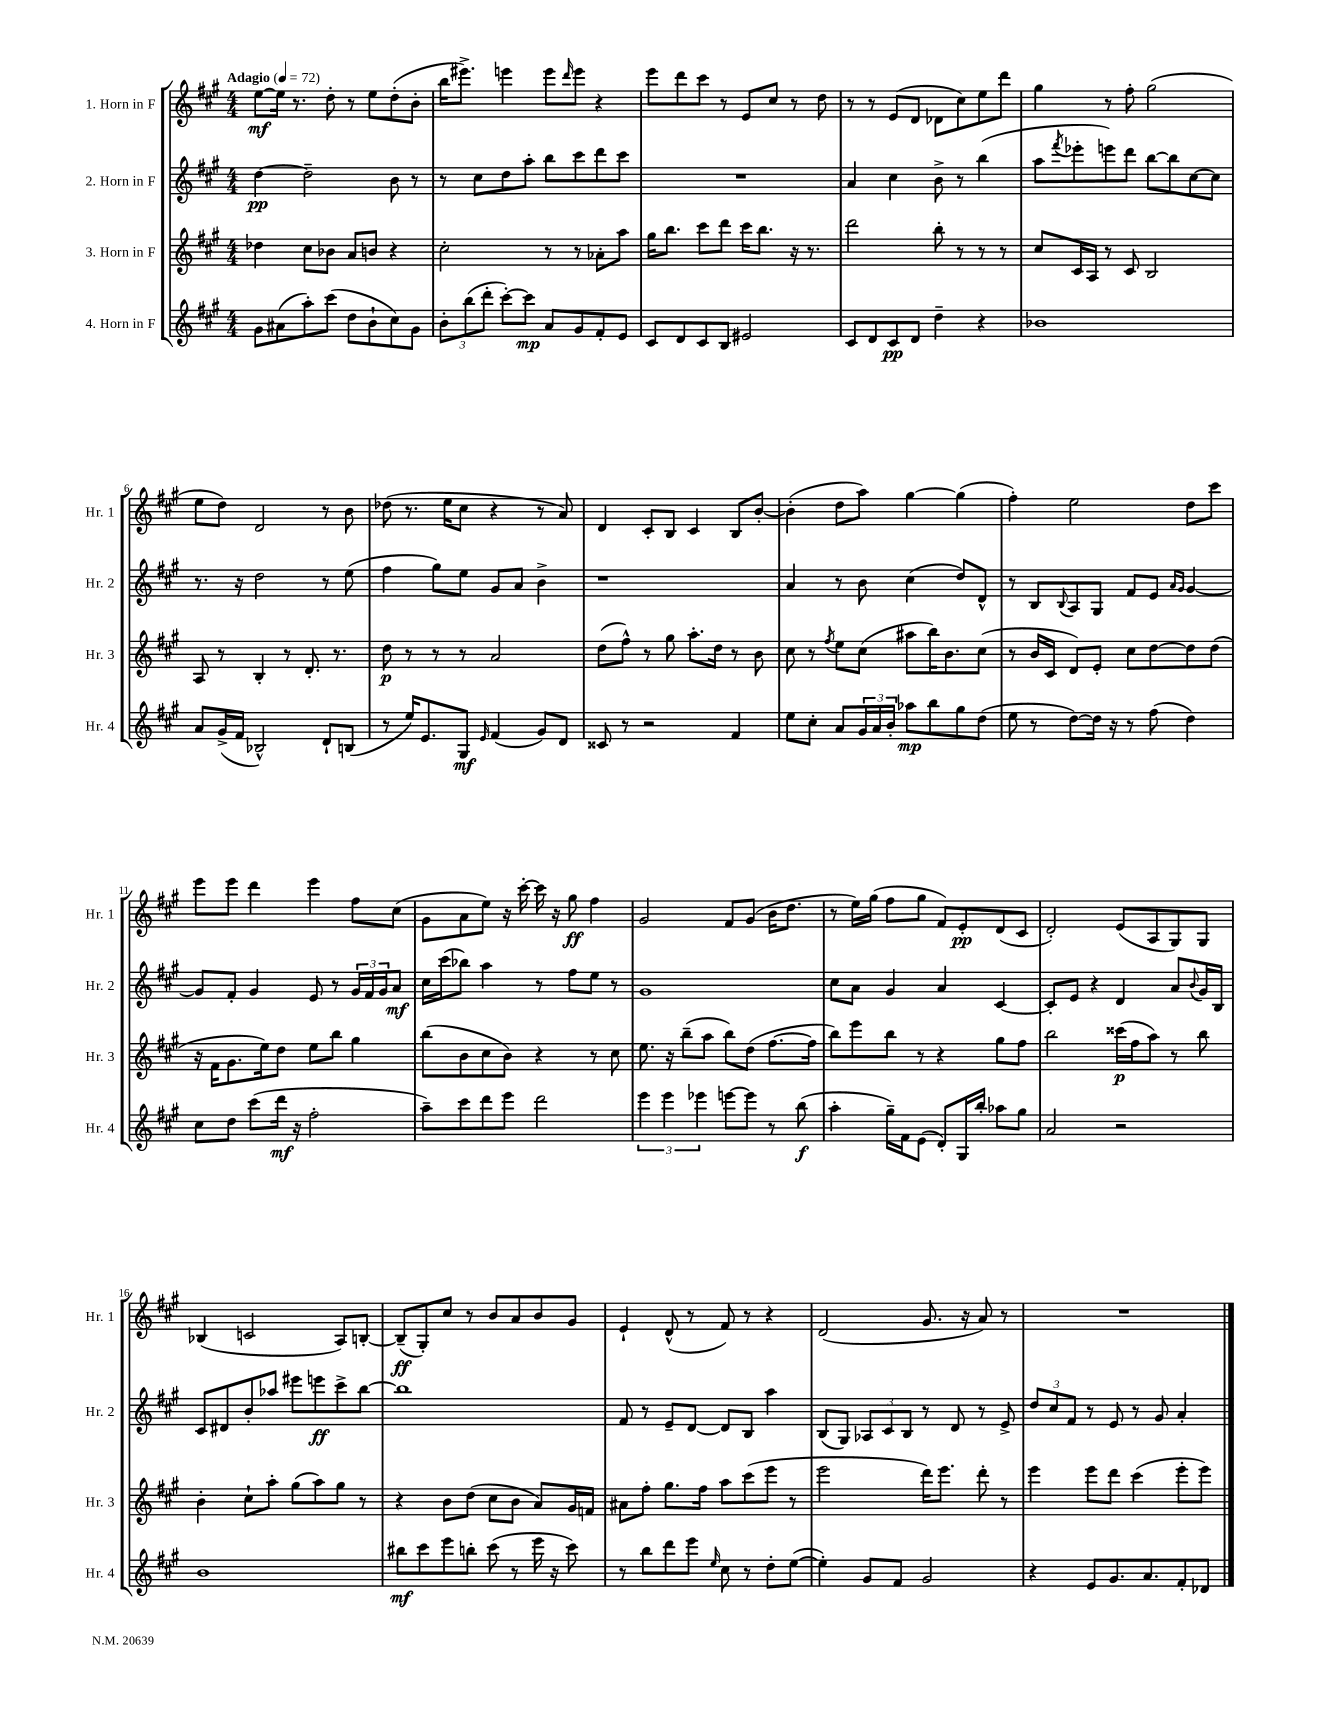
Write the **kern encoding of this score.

**kern	**dynam	**kern	**dynam	**kern	**dynam	**kern	**dynam
*part4	*part4	*part3	*part3	*part2	*part2	*part1	*part1
*staff4	*staff4	*staff3	*staff3	*staff2	*staff2	*staff1	*staff1
*I"4. Horn in F	*	*I"3. Horn in F	*	*I"2. Horn in F	*	*I"1. Horn in F	*
*I'Hr. 4	*	*I'Hr. 3	*	*I'Hr. 2	*	*I'Hr. 1	*
*clefG2	*	*clefG2	*	*clefG2	*	*clefG2	*
*k[f#c#g#]	*	*k[f#c#g#]	*	*k[f#c#g#]	*	*k[f#c#g#]	*
*M4/4	*	*M4/4	*	*M4/4	*	*M4/4	*
*MM72	*	*MM72	*	*MM72	*	*MM72	*
=1	=1	=1	=1	=1	=1	=1	=1
!	!	!	!	!	!	!LO:TX:a:B:t=Adagio	!
8g#\L	.	4dd-X\	.	[4dd\	pp	[8ee\L	mf
(8a#X\	.	.	.	.	.	16ee\Jk]	.
.	.	.	.	.	.	8.r	.
8aa'\)	.	8cc#\L	.	2dd~\]	.	.	.
(8ccc#\J	.	8b-X\J	.	.	.	8dd'\	.
8dd\L	.	8a/L	.	.	.	8r	.
8b`\	.	8bn/J	.	.	.	8ee\L	.
8cc#\)	.	4r	.	8b\	.	(8dd'\	.
8g#\J	.	.	.	8r	.	8b'\J	.
=2	=2	=2	=2	=2	=2	=2	=2
12b'\L	.	2cc#'\	.	8r	.	16bb\KL	.
.	.	.	.	.	.	8.eee#X^\J)	.
(12bb\	.	.	.	.	.	.	.
.	.	.	.	8cc#\L	.	.	.
12ddd'\J	.	.	.	.	.	.	.
[8ccc#'\L)	.	.	.	8dd\	.	4eeen\	.
8ccc#\J]	mp	.	.	8aa'\J	.	.	.
8a/L	.	8r	.	8bb\L	.	8eee\L	.
.	.	.	.	.	.	16qqddd/	.
8g#/	.	8r	.	8ccc#\	.	8eee\J	.
8f#'/	.	8a-X'\L	.	8ddd\	.	4r	.
8e/J	.	8aa\J	.	8ccc#\J	.	.	.
=3	=3	=3	=3	=3	=3	=3	=3
8c#/L	.	16gg#\KL	.	1r	.	8eee\L	.
.	.	8.bb\J	.	.	.	.	.
8d/	.	.	.	.	.	8ddd\	.
8c#/	.	8ccc#\L	.	.	.	8ccc#\J	.
8B/J	.	8ddd\J	.	.	.	8r	.
2e#X/	.	16ccc#\KL	.	.	.	8e/L	.
.	.	8.bb\J	.	.	.	.	.
.	.	.	.	.	.	8cc#/J	.
.	.	16r	.	.	.	8r	.
.	.	8.r	.	.	.	.	.
.	.	.	.	.	.	8dd\	.
=4	=4	=4	=4	=4	=4	=4	=4
8c#/L	.	2ddd\	.	4a/	.	8r	.
8d/	.	.	.	.	.	8r	.
8c#/	pp	.	.	4cc#\	.	(8e/L	.
8d/J	.	.	.	.	.	8d/J	.
4dd~\	.	8bb'\	.	8b^\	.	8d-X\L	.
.	.	8r	.	8r	.	8cc#\)	.
4r	.	8r	.	(4bb\	.	8ee\	.
.	.	8r	.	.	.	8ddd\J	.
=5	=5	=5	=5	=5	=5	=5	=5
1b-X	.	8cc#/L	.	8aa\L	.	4gg#\	.
.	.	.	.	8qfff#/	.	.	.
.	.	16c#/L	.	8eee-X'\	.	.	.
.	.	16A/JJ	.	.	.	.	.
.	.	8r	.	8eeen\)	.	8r	.
.	.	8c#/	.	8ddd\J	.	8ff#'\	.
.	.	2B/	.	[8bb\L	.	(2gg#\	.
.	.	.	.	8bb\]	.	.	.
.	.	.	.	[8cc#\	.	.	.
.	.	.	.	8cc#\J]	.	.	.
!!LO:LB:g=z
=6	=6	=6	=6	=6	=6	=6	=6
8a/L	.	8A/	.	8.r	.	8ee\L	.
(16g#^/L	.	8r	.	.	.	8dd\J)	.
16f#/JJ	.	.	.	16r	.	.	.
2B-X^^/)	.	4B'/	.	2dd\	.	2d/	.
.	.	8r	.	.	.	.	.
.	.	8.d'/	.	.	.	.	.
8d`/L	.	.	.	8r	.	8r	.
.	.	8.r	.	.	.	.	.
(8Bn/J	.	.	.	(8ee\	.	8b\	.
=7	=7	=7	=7	=7	=7	=7	=7
8r	.	8dd\	p	4ff#\	.	(8dd-X\	.
16ee/KL)	.	8r	.	.	.	8.r	.
8.e/	.	.	.	.	.	.	.
.	.	8r	.	8gg#\L)	.	.	.
.	.	.	.	.	.	16ee\KL	.
8G#/J	mf	8r	.	8ee\J	.	8cc#\J	.
16qqe/	.	.	.	.	.	.	.
(4f#/	.	2a/	.	8g#/L	.	4r	.
.	.	.	.	8a/J	.	.	.
8g#/L)	.	.	.	4b^\	.	8r	.
8d/J	.	.	.	.	.	8a/)	.
=8	=8	=8	=8	=8	=8	=8	=8
8c##X/	.	(8dd\L	.	1r	.	4d/	.
8r	.	8ff#^^\J)	.	.	.	.	.
2r	.	8r	.	.	.	8c#'/L	.
.	.	8gg#\	.	.	.	8B/J	.
.	.	8.aa'\L	.	.	.	4c#/	.
.	.	16dd\Jk	.	.	.	.	.
4f#/	.	8r	.	.	.	8B/L	.
.	.	8b\	.	.	.	[8b'/J	.
=9	=9	=9	=9	=9	=9	=9	=9
8ee\L	.	8cc#\	.	4a/	.	(4b'\]	.
8cc#'\J	.	8r	.	.	.	.	.
.	.	8qff#/	.	.	.	.	.
8a/L	.	8ee\L	.	8r	.	8dd\L	.
24g#/L	.	(8cc#\J	.	8b\	.	8aa\J)	.
24a/	.	.	.	.	.	.	.
24b'/JJ	.	.	.	.	.	.	.
8aa-X\L	mp	8aa#X\L	.	(4cc#\	.	[4gg#\	.
8bb\	.	16bb\K)	.	.	.	.	.
.	.	8.b\	.	.	.	.	.
8gg#\	.	.	.	8dd/L)	.	(4gg#\]	.
(8dd\J	.	(8cc#\J	.	8d^^/J	.	.	.
=10	=10	=10	=10	=10	=10	=10	=10
8ee\	.	8r	.	8r	.	4ff#'\)	.
8r	.	16b/LL	.	8B/L	.	.	.
.	.	16c#/JJ	.	.	.	.	.
.	.	.	.	8qqB/	.	.	.
[8dd\L)	.	8d/L)	.	8A/	.	2ee\	.
16dd\Jk]	.	8e'/J	.	8G#/J	.	.	.
16r	.	.	.	.	.	.	.
8r	.	8cc#\L	.	8f#/L	.	.	.
(8ff#\	.	[8dd\	.	8e/J	.	.	.
.	.	.	.	16qqa/LL	.	.	.
.	.	.	.	16qqg#/JJ	.	.	.
4dd\)	.	8dd\]	.	[4g#/	.	8dd\L	.
.	.	(8dd\J	.	.	.	8ccc#\J	.
!!LO:LB:g=z
=11	=11	=11	=11	=11	=11	=11	=11
8cc#\L	.	16r	.	8g#/L]	.	8eee\L	.
.	.	16f#\KL	.	.	.	.	.
8dd\J	.	8.g#\	.	8f#'/J	.	8eee\J	.
(8ccc#\L	.	.	.	4g#/	.	4ddd\	.
.	.	16ee\k)	.	.	.	.	.
16ddd\Jk	mf	8dd\J	.	.	.	.	.
16r	.	.	.	.	.	.	.
2ff#'\	.	8ee\L	.	8e/	.	4eee\	.
.	.	8bb\J	.	8r	.	.	.
.	.	4gg#\	.	24g#/LL	.	8ff#\L	.
.	.	.	.	24f#/	.	.	.
.	.	.	.	24g#/J	.	.	.
.	.	.	.	8a/J	mf	(8cc#\J	.
=12	=12	=12	=12	=12	=12	=12	=12
8aa~\L)	.	(8bb\L	.	16cc#\LL	.	8g#\L	.
.	.	.	.	(16ccc#\J	.	.	.
8ccc#\	.	8b\	.	8bb-X\J)	.	8a\	.
8ddd\	.	8cc#\	.	4aa\	.	8ee\J)	.
8eee\J	.	8b\J)	.	.	.	16r	.
.	.	.	.	.	.	[16ccc#'\	.
2ddd\	.	4r	.	8r	.	16ccc#\]	.
.	.	.	.	.	.	16r	.
.	.	.	.	8ff#\L	.	8gg#\	ff
.	.	8r	.	8ee\J	.	4ff#\	.
.	.	8cc#\	.	8r	.	.	.
=13	=13	=13	=13	=13	=13	=13	=13
6eee\	.	8.ee\	.	1g#	.	2g#/	.
6eee\	.	.	.	.	.	.	.
.	.	16r	.	.	.	.	.
.	.	(8bb~\L	.	.	.	.	.
6eee-X\	.	.	.	.	.	.	.
.	.	8aa\J	.	.	.	.	.
[8eeen\L	.	8bb\L)	.	.	.	8f#/L	.
8eee\J]	.	(8dd\J	.	.	.	(8g#/J	.
8r	.	[8.ff#\L	.	.	.	16b\KL	.
.	.	.	.	.	.	8.dd\J	.
(8bb\	f	.	.	.	.	.	.
.	.	16ff#\Jk]	.	.	.	.	.
=14	=14	=14	=14	=14	=14	=14	=14
4aa'\	.	8bb\L)	.	8cc#\L	.	8r	.
.	.	8eee\	.	8a\J	.	16ee\LL)	.
.	.	.	.	.	.	(16gg#\JJ	.
16gg#~\LL)	.	8bb\J	.	4g#/	.	8ff#\L	.
16f#\J	.	.	.	.	.	.	.
(8e\J	.	8r	.	.	.	8gg#\J	.
8d'/L)	.	4r	.	4a/	.	8f#/L)	.
16G#/L	.	.	.	.	.	8e'/	pp
16bb'/JJ	.	.	.	.	.	.	.
8aa-X\L	.	8gg#\L	.	[4c#/	.	(8d/	.
8gg#\J	.	8ff#\J	.	.	.	8c#/J	.
=15	=15	=15	=15	=15	=15	=15	=15
2a/	.	2bb\	.	8c#'/L]	.	2d'/)	.
.	.	.	.	8e/J	.	.	.
.	.	.	.	4r	.	.	.
2r	.	(16ccc##X\LL	p	4d/	.	(8e/L	.
.	.	16ff#\J	.	.	.	.	.
.	.	8aa\J)	.	.	.	8A/	.
.	.	8r	.	8a/L	.	8G#/)	.
.	.	.	.	8qqb/	.	.	.
.	.	8bb\	.	16g#/L	.	8G#/J	.
.	.	.	.	16B/JJ	.	.	.
!!LO:LB:g=z
=16	=16	=16	=16	=16	=16	=16	=16
1b	.	4b'\	.	8c#/L	.	(4B-X/	.
.	.	.	.	8d#X/	.	.	.
.	.	8cc#`\L	.	8b'/	.	2cn/	.
.	.	8aa'\J	.	8aa-X/J	.	.	.
.	.	(8gg#\L	.	8eee#X\L	.	.	.
.	.	8aa\)	.	8eeen\	ff	.	.
.	.	8gg#\J	.	8ccc#^\	.	8A/L)	.
.	.	8r	.	[8bb\J	.	[8Bn'/J	.
=17	=17	=17	=17	=17	=17	=17	=17
8bb#X\L	mf	4r	.	1bb]	.	(8B~/L]	ff
8ccc#\	.	.	.	.	.	8G#'/)	.
8eee\	.	8b\L	.	.	.	8cc#/J	.
8bbn'\J	.	(8dd\J	.	.	.	8r	.
(8ccc#\	.	8cc#\L	.	.	.	8b/L	.
8r	.	8b\J	.	.	.	8a/	.
16eee\	.	8a/L)	.	.	.	8b/	.
16r	.	.	.	.	.	.	.
8ccc#\)	.	16g#/L	.	.	.	8g#/J	.
.	.	16fn/JJ	.	.	.	.	.
=18	=18	=18	=18	=18	=18	=18	=18
8r	.	8a#X\L	.	8f#/	.	4e`/	.
8bb\L	.	8ff#'\J	.	8r	.	.	.
8ddd\	.	8.gg#\L	.	8e~/L	.	(8d^^/	.
8eee\J	.	.	.	[8d/J	.	8r	.
.	.	16ff#\Jk	.	.	.	.	.
16qqee/	.	.	.	.	.	.	.
8cc#\	.	8aa\L	.	8d/L]	.	8f#/)	.
8r	.	(8ccc#\	.	8B/J	.	8r	.
8dd'\L	.	8eee\J	.	4aa\	.	4r	.
([8ee\J	.	8r	.	.	.	.	.
=19	=19	=19	=19	=19	=19	=19	=19
4ee'\])	.	2eee\	.	(8B/L	.	(2d/	.
.	.	.	.	8G#/J)	.	.	.
8g#/L	.	.	.	12A-X/L	.	.	.
.	.	.	.	12c#/	.	.	.
8f#/J	.	.	.	.	.	.	.
.	.	.	.	12B/J	.	.	.
2g#/	.	16ddd\KL)	.	8r	.	8.g#/	.
.	.	8.eee\J	.	.	.	.	.
.	.	.	.	8d/	.	.	.
.	.	.	.	.	.	16r	.
.	.	8ddd'\	.	8r	.	8a/)	.
.	.	8r	.	8e^/	.	8r	.
=20	=20	=20	=20	=20	=20	=20	=20
4r	.	4eee\	.	12dd/L	.	1r	.
.	.	.	.	12cc#/	.	.	.
.	.	.	.	12f#/J	.	.	.
8e/L	.	8eee\L	.	8r	.	.	.
8.g#/	.	8ddd\J	.	8e/	.	.	.
.	.	(4ccc#\	.	8r	.	.	.
8.a/	.	.	.	.	.	.	.
.	.	.	.	8g#/	.	.	.
8f#'/	.	8eee'\L	.	4a'/	.	.	.
8d-X/J	.	8eee\J)	.	.	.	.	.
==	==	==	==	==	==	==	==
*-	*-	*-	*-	*-	*-	*-	*-
